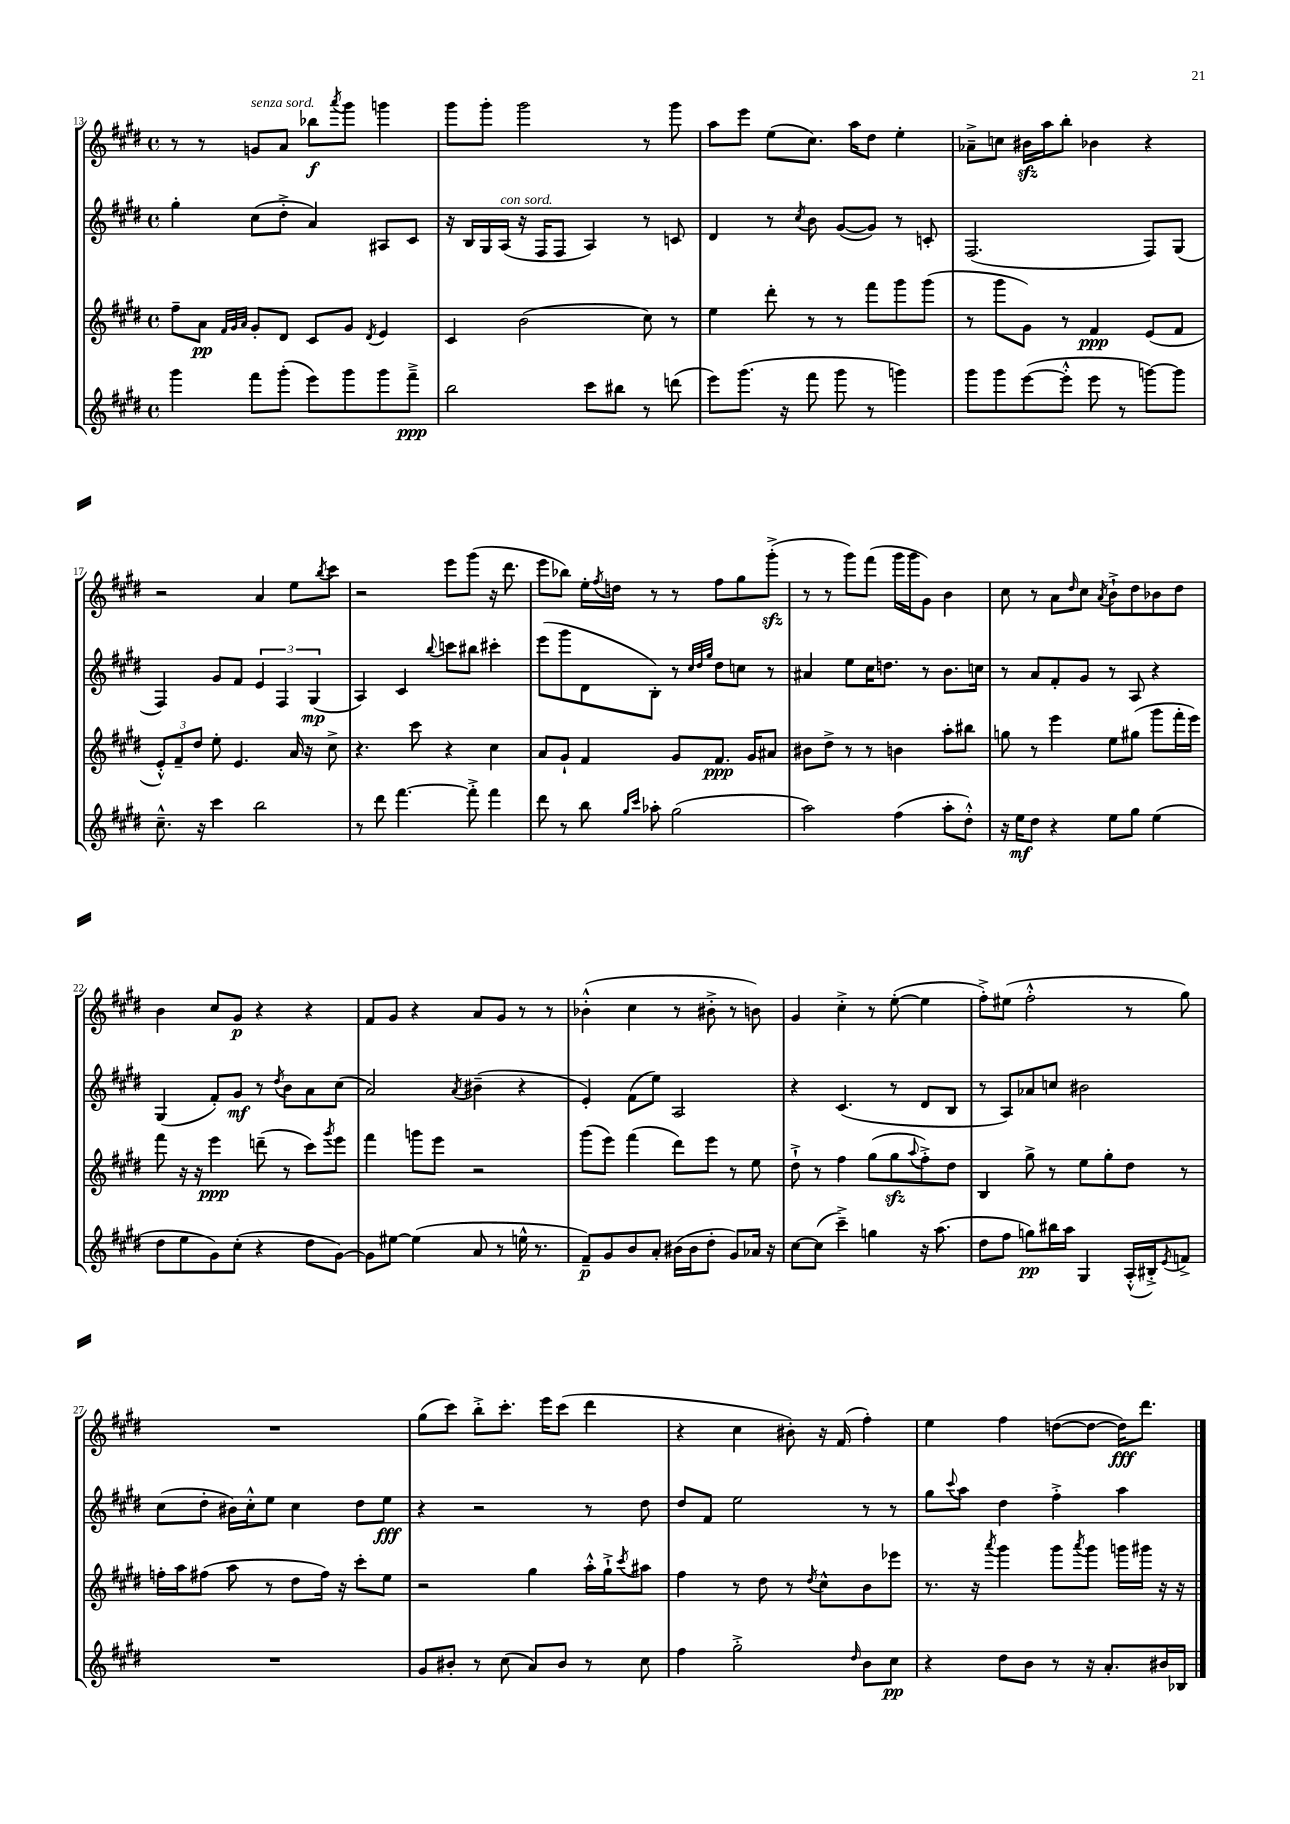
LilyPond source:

<<
\new StaffGroup <<
\new Staff = "s0" {
    \clef treble \key e \major \defaultTimeSignature \time 4/4
    r8 r8 g'8^\markup { \italic "senza sord." } a'8 bes''8\f \acciaccatura { a'''8 } gis'''8 g'''4 |
    gis'''8 gis'''8-. gis'''2 r8 gis'''8 |
    a''8 e'''8 e''8( cis''8.) a''16 dis''8 e''4-. |
    aes'8---> c''8 bis'16\sfz a''16 b''8-. bes'4 r4 |
    r2 a'4 e''8 \acciaccatura { b''8 } cis'''8 |
    r2 e'''8 gis'''8( r16 dis'''8. |
    e'''8 bes''8) e''16-. \acciaccatura { fis''8 } d''16 r8 r8 fis''8 gis''8 gis'''8-.->\sfz( |
    r8 r8 gis'''8) fis'''8( gis'''16 gis'''16 gis'8) b'4 |
    cis''8 r8 a'8 \grace { dis''16 } cis''8 \acciaccatura { a'8 } b'8-!-> dis''8 bes'8 dis''8 |
    b'4 cis''8 gis'8\p r4 r4 |
    fis'8 gis'8 r4 a'8 gis'8 r8 r8 |
    bes'4-.-^( cis''4 r8 bis'8-.-> r8 b'8) |
    gis'4 cis''4-.-> r8 e''8~-.( e''4 |
    fis''8-.->) eis''8( fis''2-.-^ r8 gis''8) |
    R1 |
    gis''8( cis'''8) b''8-.-> cis'''8.-. e'''16 cis'''8( dis'''4 |
    r4 cis''4 bis'8-.) r16 fis'16( fis''4-.) |
    e''4 fis''4 d''8~( d''8~ d''16\fff) dis'''8. \bar "|." |
}
\new Staff = "s1" {
    \clef treble \key e \major \defaultTimeSignature \time 4/4
    gis''4-. cis''8( dis''8-.-> a'4) ais8 cis'8 |
    r16 b16 gis16 a16^\markup { \italic "con sord." }( r16 fis16 fis8 a4) r8 c'8 |
    dis'4 r8 \acciaccatura { cis''8 } b'8 gis'8~( gis'8) r8 c'8-. |
    fis2.( fis8) gis8( |
    fis4) gis'8 fis'8 \tuplet 3/2 { e'4 fis4 gis4\mp( } |
    a4) cis'4 \appoggiatura { b''8 } c'''8 bis''8 cis'''4-. |
    e'''8( gis'''8 dis'8 b8-.) r8 \grace { cis''32 dis''32 gis''32 } dis''8 c''8 r8 |
    ais'4 e''8 cis''16 d''8. r8 b'8. c''16 |
    r8 a'8 fis'8-. gis'8 r8 a8 r4 |
    gis4( fis'8-.) gis'8\mf r8 \acciaccatura { dis''8 } b'8 a'8 cis''8( |
    a'2) \acciaccatura { a'8 } bis'4--( r4 |
    e'4-.) fis'8( e''8) a2 |
    r4 cis'4.( r8 dis'8 b8 |
    r8 a8) aes'8 c''8 bis'2 |
    cis''8( dis''8-. bis'16) cis''16-.-^ e''8 cis''4 dis''8 e''8\fff |
    r4 r2 r8 dis''8 |
    dis''8 fis'8 e''2 r8 r8 |
    gis''8 \appoggiatura { cis'''8 } a''8 dis''4 fis''4-.-> a''4 \bar "|." |
}
\new Staff = "s2" {
    \clef treble \key e \major \defaultTimeSignature \time 4/4
    fis''8-- a'8\pp \grace { fis'32 gis'32 a'32 } gis'8-. dis'8 cis'8 gis'8 \acciaccatura { dis'8 } e'4 |
    cis'4 b'2( cis''8) r8 |
    e''4 dis'''8-. r8 r8 fis'''8 gis'''8 gis'''8( |
    r8 gis'''8 gis'8) r8 fis'4\ppp e'8( fis'8 |
    \tuplet 3/2 { e'8-.-^) fis'8-- dis''8 } e''8-. e'4. a'16 r16 cis''8-> |
    r4. cis'''8 r4 cis''4 |
    a'8 gis'8-! fis'4 gis'8 fis'8.\ppp gis'16 ais'8 |
    bis'8 dis''8-> r8 r8 b'4 a''8-. bis''8 |
    g''8 r8 e'''4 e''8 gis''8( gis'''8 fis'''16-. e'''16) |
    fis'''8 r16 r16 e'''4\ppp d'''8--( r8 cis'''8) \acciaccatura { gis'''8 } e'''8 |
    fis'''4 g'''8 e'''8 r2 |
    gis'''8( e'''8) fis'''4( dis'''8) e'''8 r8 e''8 |
    dis''8-!-> r8 fis''4 gis''8( gis''8\sfz \appoggiatura { a''8 } fis''8-.->) dis''8 |
    b4 gis''8-> r8 e''8 gis''8-. dis''8 r8 |
    f''16-. a''16 fis''8( a''8 r8 dis''8 fis''16) r16 cis'''8-. e''8 |
    r2 gis''4 a''16-.-^ gis''16-!-> \acciaccatura { cis'''8 } ais''8 |
    fis''4 r8 dis''8 r8 \acciaccatura { dis''8 } cis''8-^ b'8 ees'''8 |
    r8. r16 \acciaccatura { a'''8 } gis'''4 gis'''8 \acciaccatura { a'''8 } gis'''8 g'''16 gis'''16 r16 r16 \bar "|." |
}
\new Staff = "s3" {
    \clef treble \key e \major \defaultTimeSignature \time 4/4
    gis'''4 fis'''8 gis'''8-.( e'''8) gis'''8 gis'''8 fis'''8--->\ppp |
    b''2 cis'''8 bis''8 r8 d'''8( |
    e'''8) gis'''8.( r16 fis'''8 gis'''8 r8 g'''4) |
    gis'''8 gis'''8 e'''8~( e'''8-.-^ e'''8 r8 g'''8~) g'''8 |
    cis''8.---^ r16 cis'''4 b''2 |
    r8 dis'''8 fis'''4.~ fis'''8-.-> fis'''4 |
    dis'''8 r8 b''8 \grace { gis''16 cis'''16 } aes''8-. gis''2( |
    a''2) fis''4( a''8-. dis''8-.-^) |
    r16 e''16\mf dis''8 r4 e''8 gis''8 e''4( |
    dis''8 e''8 gis'8) cis''8-.( r4 dis''8 gis'8~) |
    gis'8 eis''8~ eis''4( a'8 r8 e''16-^ r8. |
    fis'8--\p) gis'8 b'8 a'8-. bis'16( bis'16 dis''8-. gis'8) aes'16 r16 |
    cis''8~ cis''8( cis'''4--->) g''4 r16 a''8.( |
    dis''8 fis''8 g''8\pp) bis''16 a''16 gis4 a16-.-^( bis16-.->) \acciaccatura { e'8 } f'8-> |
    R1 |
    gis'8 bis'8-. r8 cis''8( a'8) bis'8 r8 cis''8 |
    fis''4 gis''2-.-> \grace { dis''16 } b'8 cis''8\pp |
    r4 dis''8 b'8 r8 r16 a'8.-. bis'16 bes16 \bar "|." |
}
>>
>>
\layout { \context { \Score currentBarNumber = #13 } }
